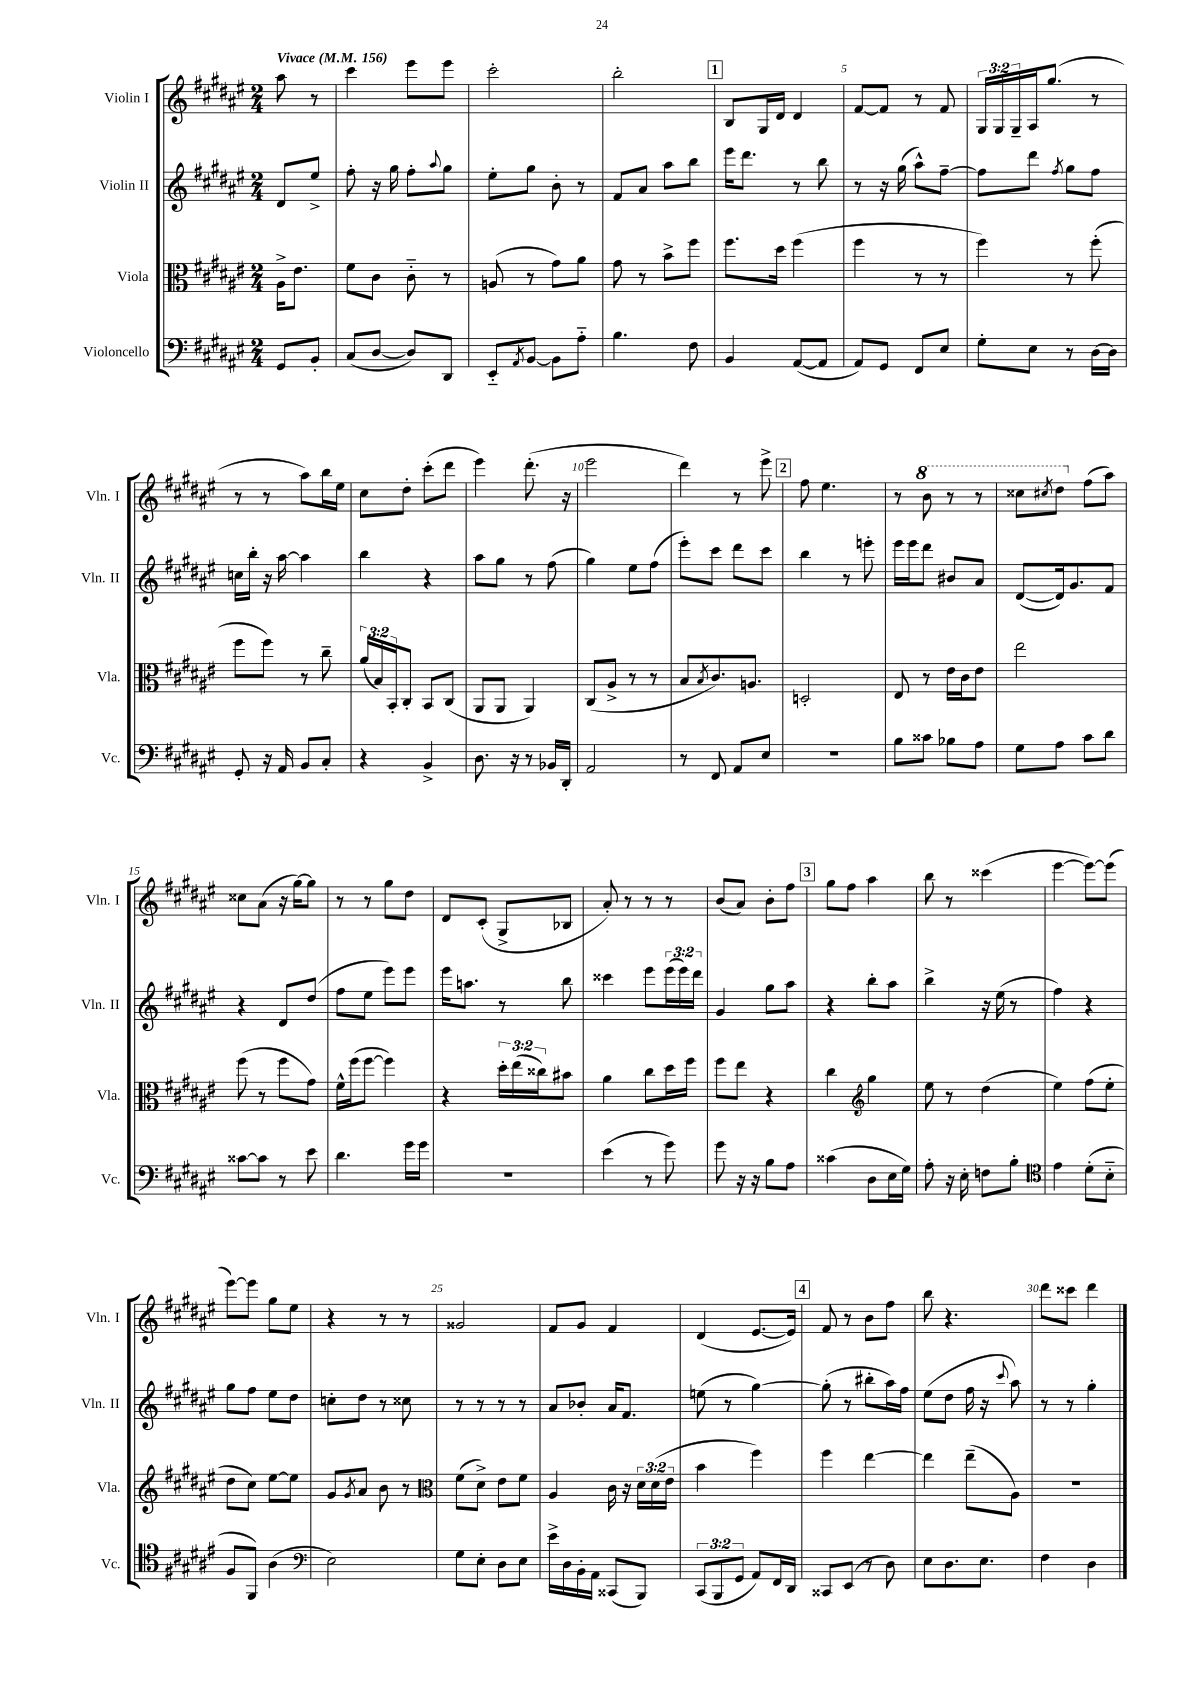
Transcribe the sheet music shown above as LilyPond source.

<<
\new StaffGroup <<
\new Staff = "s0" \with { instrumentName = "Violin I" shortInstrumentName = "Vln. I" } {
    \clef treble \key fis \major \numericTimeSignature \time 2/4 \override Staff.TupletNumber.text = #tuplet-number::calc-fraction-text \partial 4 \tempo "Vivace" 4 = 156
    ais''8 r8 |
    cis'''4 eis'''8 eis'''8 |
    cis'''2-. |
    b''2-. |
    \mark \markup { \box "1" } b8 gis16 dis'16 dis'4 |
    fis'8~ fis'8 r8 fis'8 |
    \tuplet 3/2 { gis16 gis16 gis16-- } ais16 gis''8.( r8 |
    r8 r8 ais''8) b''16 eis''16 |
    cis''8 dis''8-. cis'''8-.( dis'''8 |
    eis'''4) dis'''8.-.( r16 |
    eis'''2 |
    dis'''4) r8 eis'''8-> |
    \mark \markup { \box "2" } fis''8 eis''4. |
    r8 \ottava #1 b''8 r8 r8 |
    cisis'''8 \acciaccatura { cis'''8 } dis'''8 \ottava #0 fis''8( ais''8) |
    cisis''8 ais'8( r16 gis''16~) gis''8 |
    r8 r8 gis''8 dis''8 |
    dis'8 cis'8-.( gis8-> bes8 |
    ais'8-.) r8 r8 r8 |
    b'8( ais'8) b'8-. fis''8 |
    \mark \markup { \box "3" } gis''8 fis''8 ais''4 |
    b''8 r8 cisis'''4( |
    eis'''4~ eis'''8~) eis'''8( |
    eis'''8~) eis'''8 gis''8 eis''8 |
    r4 r8 r8 |
    gisis'2 |
    fis'8 gis'8 fis'4 |
    dis'4( eis'8.~ eis'16) |
    \mark \markup { \box "4" } fis'8 r8 b'8 fis''8 |
    b''8 r4. |
    dis'''8 cisis'''8 dis'''4 \bar "|." |
}
\new Staff = "s1" \with { instrumentName = "Violin II" shortInstrumentName = "Vln. II" } {
    \clef treble \key fis \major \numericTimeSignature \time 2/4 \override Staff.TupletNumber.text = #tuplet-number::calc-fraction-text \partial 4
    dis'8 eis''8-> |
    fis''8-. r16 gis''16 fis''8-. \appoggiatura { ais''8 } gis''8 |
    eis''8-. gis''8 b'8-. r8 |
    fis'8 ais'8 ais''8 b''8 |
    \mark \markup { \box "1" } eis'''16 dis'''8. r8 b''8 |
    r8 r16 gis''16( ais''8-^) fis''8~-- |
    fis''8 dis'''8 \acciaccatura { fis''8 } gis''8 fis''8 |
    c''16 b''16-. r16 ais''16~ ais''4 |
    b''4 r4 |
    ais''8 gis''8 r8 fis''8( |
    gis''4) eis''8 fis''8( |
    eis'''8-.) cis'''8 dis'''8 cis'''8 |
    \mark \markup { \box "2" } b''4 r8 e'''8-. |
    eis'''16 eis'''16 dis'''8 bis'8 ais'8 |
    dis'8~( dis'16) gis'8. fis'8 |
    r4 dis'8 dis''8( |
    fis''8 eis''8 eis'''8) eis'''8 |
    eis'''16 a''8. r8 b''8 |
    cisis'''4 eis'''8 \tuplet 3/2 { eis'''16( eis'''16) dis'''16 } |
    gis'4 gis''8 ais''8 |
    \mark \markup { \box "3" } r4 b''8-. ais''8 |
    b''4-> r16 eis''16( r8 |
    fis''4) r4 |
    gis''8 fis''8 eis''8 dis''8 |
    c''8-. dis''8 r8 cisis''8 |
    r8 r8 r8 r8 |
    ais'8 bes'8-. ais'16 fis'8. |
    e''8( r8 gis''4~) |
    \mark \markup { \box "4" } gis''8-.( r8 bis''8-. ais''16) fis''16 |
    eis''8( dis''8 fis''16 r16 \appoggiatura { cis'''8 } ais''8) |
    r8 r8 gis''4-. \bar "|." |
}
\new Staff = "s2" \with { instrumentName = "Viola" shortInstrumentName = "Vla." } {
    \clef alto \key fis \major \numericTimeSignature \time 2/4 \override Staff.TupletNumber.text = #tuplet-number::calc-fraction-text \partial 4
    ais16-> eis'8. |
    fis'8 cis'8 cis'8-_ r8 |
    a8( r8 gis'8) ais'8 |
    gis'8 r8 b'8-> fis''8 |
    \mark \markup { \box "1" } fis''8. dis''16 fis''4( |
    fis''4 r8 r8 |
    fis''4) r8 fis''8-.( |
    fis''8 fis''8) r8 cis''8-- |
    \tuplet 3/2 { ais'16( b16) b,16-. } cis8-. b,8 cis8( |
    ais,8 ais,8 ais,4) |
    cis8( ais8-> r8 r8 |
    b8 \acciaccatura { b8 } cis'8.) a8. |
    \mark \markup { \box "2" } d2-. |
    eis8 r8 eis'16 cis'16 eis'8 |
    eis''2 |
    fis''8( r8 fis''8 gis'8) |
    fis'16-^ fis''16( fis''8~ fis''4) |
    r4 \tuplet 3/2 { dis''16-. eis''16( cisis''16) } bis'8 |
    ais'4 cis''8 dis''16 fis''16 |
    fis''8 eis''8 r4 |
    \mark \markup { \box "3" } cis''4 \clef treble gis''4 |
    eis''8 r8 dis''4( |
    eis''4) fis''8( eis''8-. |
    dis''8 cis''8) eis''8~ eis''8 |
    gis'8 \acciaccatura { gis'8 } ais'8 b'8 r8 |
    \clef alto fis'8( dis'8->) eis'8 fis'8 |
    ais4 cis'16 r16 \tuplet 3/2 { dis'16 dis'16( eis'16 } |
    b'4 fis''4) |
    \mark \markup { \box "4" } fis''4 eis''4~ |
    eis''4 eis''8--( ais8) |
    r2 \bar "|." |
}
\new Staff = "s3" \with { instrumentName = "Violoncello" shortInstrumentName = "Vc." } {
    \clef bass \key fis \major \numericTimeSignature \time 2/4 \override Staff.TupletNumber.text = #tuplet-number::calc-fraction-text \partial 4
    gis,8 b,8-. |
    cis8( dis8~ dis8) dis,8 |
    eis,8-_ \acciaccatura { ais,8 } b,8~ b,8 ais8-_ |
    b4. fis8 |
    \mark \markup { \box "1" } b,4 ais,8~( ais,8 |
    ais,8) gis,8 fis,8 eis8 |
    gis8-. eis8 r8 dis16~ dis16 |
    gis,8-. r16 ais,16 b,8 cis8-. |
    r4 b,4-> |
    dis8. r16 r8 bes,16 dis,16-. |
    ais,2 |
    r8 fis,8 ais,8 eis8 |
    \mark \markup { \box "2" } R2 |
    b8 cisis'8 bes8 ais8 |
    gis8 ais8 cis'8 dis'8 |
    cisis'8~ cisis'8 r8 eis'8 |
    dis'4. gis'16 gis'16 |
    R2 |
    eis'4( r8 gis'8) |
    gis'8 r16 r16 b8 ais8 |
    \mark \markup { \box "3" } cisis'4( dis8 eis16 gis16) |
    ais8-. r16 eis16-. f8 b8-. |
    \clef tenor eis'4 dis'8-.( b8-_ |
    fis8 fis,8) ais4( |
    \clef bass eis2) |
    gis8 eis8-. dis8 eis8 |
    eis'16-> dis16 b,16-. ais,16 cisis,8( b,,8) |
    \tuplet 3/2 { cis,8( b,,8 gis,8 } ais,8) fis,16 dis,16 |
    \mark \markup { \box "4" } cisis,8 eis,8( r8 dis8) |
    eis8 dis8. eis8. |
    fis4 dis4 \bar "|." |
}
>>
>>
\layout { \context { \Score \override BarNumber.break-visibility = ##(#f #t #t) barNumberVisibility = #(every-nth-bar-number-visible 5) } }
